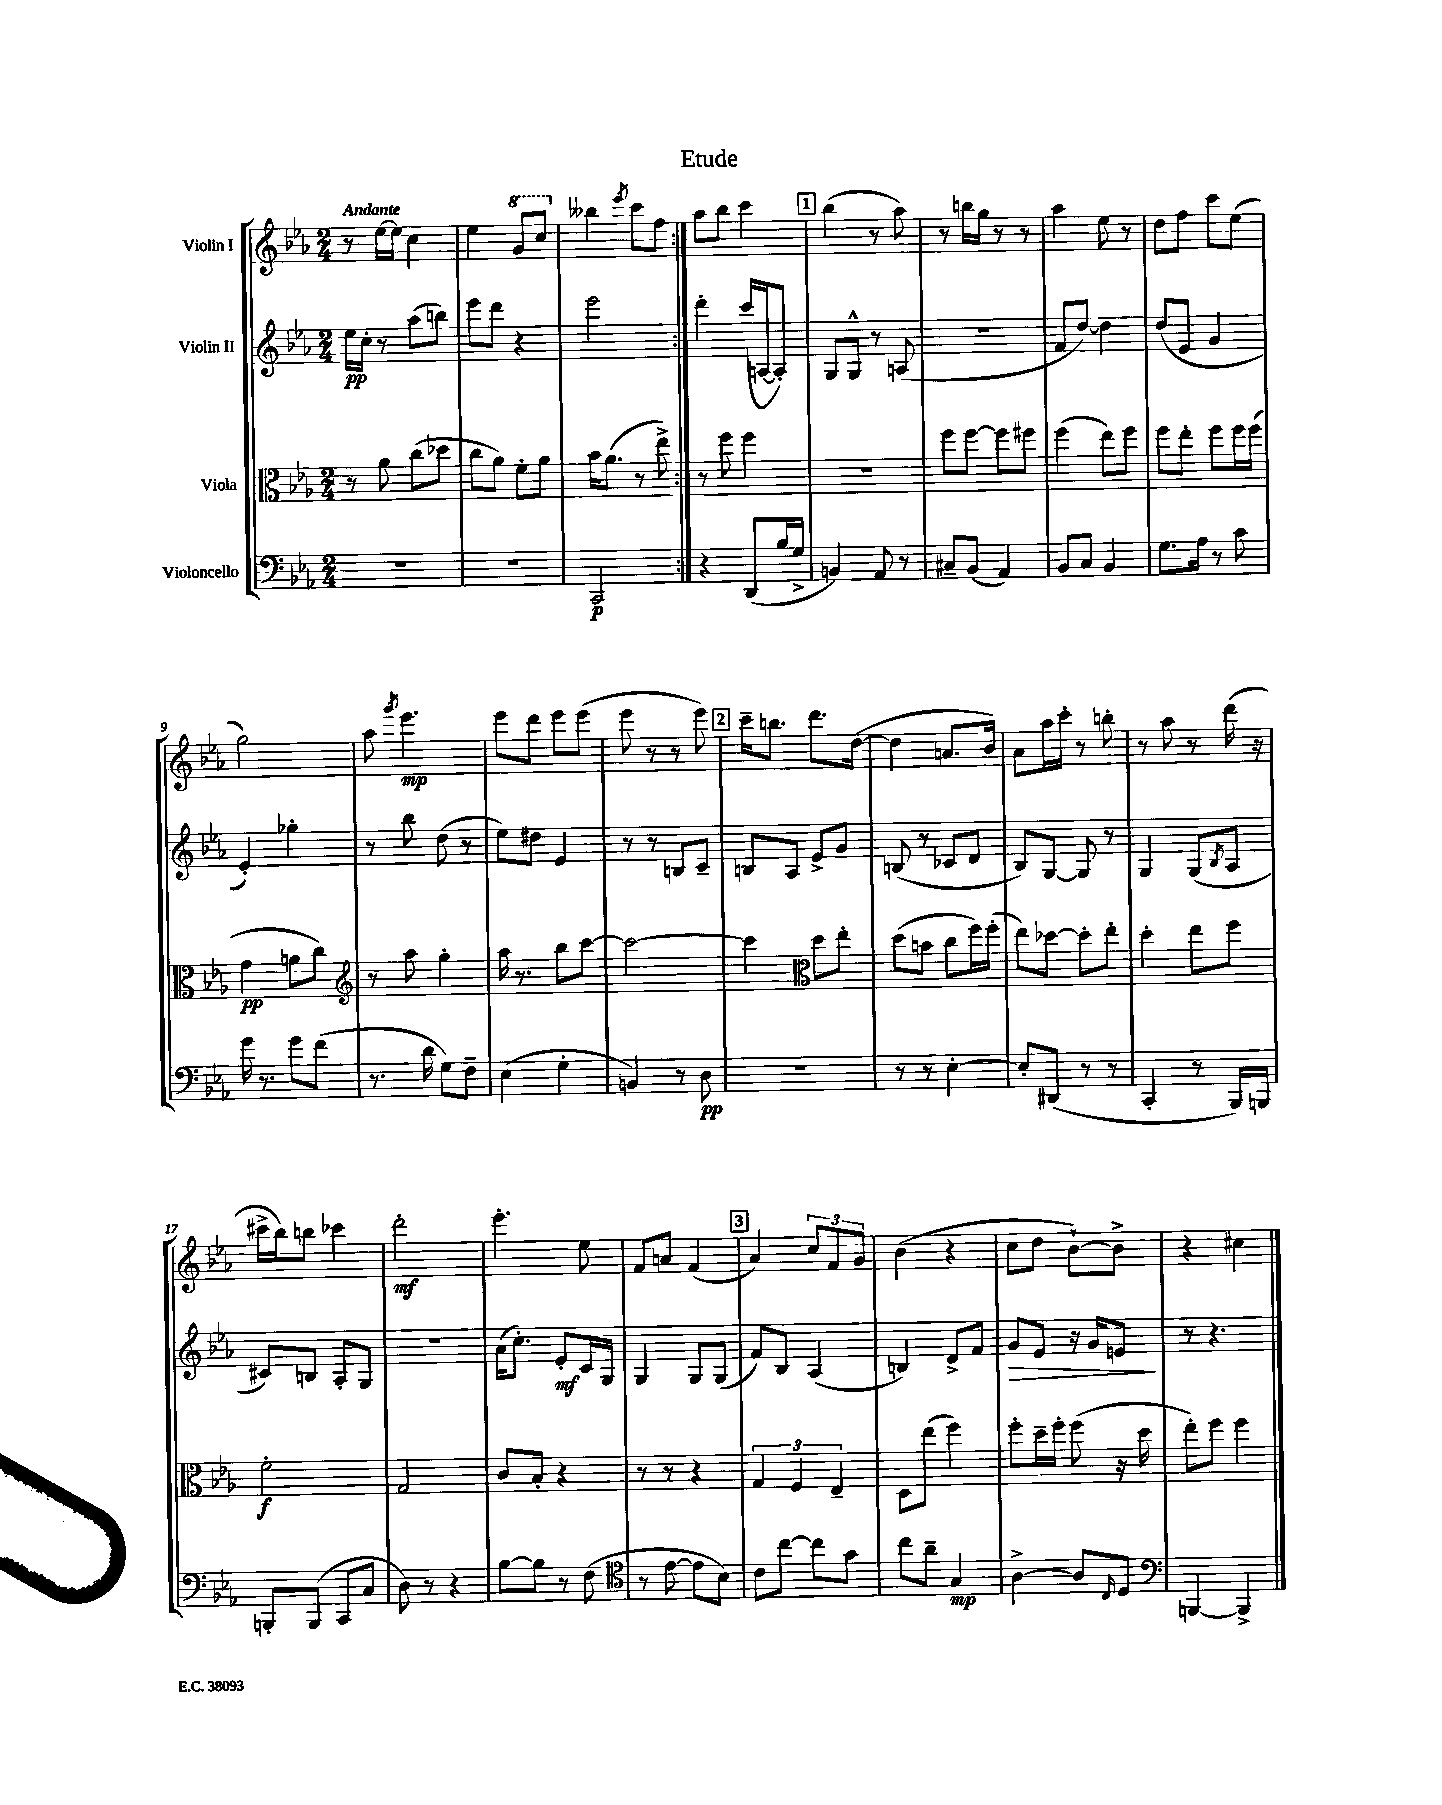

**kern	**kern	**kern	**kern
*staff4	*staff3	*staff2	*staff1
*clefF4	*clefC3	*clefG2	*clefG2
*k[b-e-a-]	*k[b-e-a-]	*k[b-e-a-]	*k[b-e-a-]
*M2/4	*M2/4	*M2/4	*M2/4
2r	8r	16ee-	8r
.	.	16cc'	.
.	8a-	8r	[16ee-
.	.	.	16ee-]
.	(8cc	(8aa-	4cc
.	8dd-	8bb)	.
=	=	=	=
2r	8cc	8eee-	4ee-
.	8a-)	8ddd	.
.	8f'	4r	8gg
.	8a-	.	8ccc
=	=	=	=
2CC	16b-	2eee-	4bb--
.	(8.a-	.	.
.	.	.	8qeee-
.	8r	.	8ccc
.	8ee-^)	.	8ff
=:|!	=:|!	=:|!	=:|!
4r	8r	4ddd'	8aa-
.	8ff	.	8bb-
(8DD	4ff	(16ccc	4ccc
.	.	[16A	.
16B-	.	8A'])	.
16G^	.	.	.
=	=	=	=
4BB)	2r	8G	(4bb-
.	.	8G^^	.
8AA-	.	8r	8r
8r	.	(8A	8aa-)
=	=	=	=
8C#~	8ff	2r	8r
(8BB-	[8ff	.	16bb
.	.	.	16gg
4AA-)	8ff]	.	8r
.	8ff#	.	8r
=	=	=	=
8BB-	(4ff	8f	4aa-
8C	.	[8dd)	.
4BB-	8ee-)	4dd]	8ee-
.	8ff	.	8r
=	=	=	=
8.G	8ff	(8dd	8dd
.	8ee-'	8e-	8ff
16A-	.	.	.
8r	8ff	4g	8ccc
8c	16ff	.	(8ee-
.	(16ff	.	.
=	=	=	=
16g	4g	4e-')	2gg)
8.r	.	.	.
8g	8a	4gg-'	.
(8f	8cc)	.	.
=	=	=	=
*	*clefG2	*	*
8.r	8r	8r	8aa-
.	.	.	8qggg
.	8aa-	8bb-	4.eee-
16d	.	.	.
8G)	4gg'	(8dd	.
8F~	.	8r	.
=	=	=	=
(4E-	16aa-	8ee-)	8eee-
.	8.r	.	.
.	.	8dd#	8ddd
4G'	8bb-	4e-	8eee-
.	[8ccc	.	(8eee-
=	=	=	=
4BB)	2ccc_	8r	8eee-
.	.	8r	8r
8r	.	8B	8r
8D	.	8c~	8eee-)
=	=	=	=
2r	4ccc]	8B	16ccc~
.	.	.	8.bb
.	.	8A-	.
*	*clefC3	*	*
.	8dd	8e-^	8.ddd
.	8ee-'	8g	.
.	.	.	([16dd
=	=	=	=
8r	(8dd	(8B	4dd]
8r	8b	8r	.
[4E-'	8cc	8c-	8.a
.	16ff)	8d	.
.	(16ff'	.	16b-)
=	=	=	=
8E-']	8ee-)	8B-)	8a-
(8DD#	[8dd-	[8G	16aa-
.	.	.	16ccc'
8r	8dd-']	8G]	8r
8r	8ee-'	8r	8bb'
=	=	=	=
4CC'	4dd'	4G	8r
.	.	.	8aa-
8r	8ee-	(8G	8r
.	.	8qB-	.
16BBB-)	8ff	8A-	(16ddd
16BBB	.	.	16r
=	=	=	=
8BBB'	2f'	8c#)	16ccc#^
.	.	.	16bb-)
(8BBB	.	8B	8bb
8CC	.	8A-'	4ccc-
8C	.	8G	.
=	=	=	=
8D)	2G	2r	2ddd'
8r	.	.	.
4r	.	.	.
=	=	=	=
[8B-	8c	(16a-	4.eee-'
.	.	8.cc')	.
8B-]	8B-'	.	.
8r	4r	8e-'	.
(8F	.	16c	8ee-
.	.	16G	.
=	=	=	=
*clefC4	*	*	*
8r	8r	4G	8f
[8e-	8r	.	8a
8e-]	4r	8G	(4f
8B-)	.	(8G	.
=	=	=	=
8c	6G	8f)	4a-)
[8cc	.	8B-	.
.	6F	.	.
8cc]	.	(4A-	12cc
.	6E-~	.	12f
8g	.	.	.
.	.	.	12g
=	=	=	=
8cc	8D	4B)	(4b-
8a-~	(8ee-	.	.
4G	4ff)	8d^	4r
.	.	8f	.
=	=	=	=
[4A-^	8ff'	8g	8cc
.	16dd~	8e-	8dd
.	16ff'	.	.
8A-]	(8ff	16r	[8b-`)
.	.	16g	.
16qqC	.	.	.
8D	16r	8e	8b-^]
.	16dd	.	.
=	=	=	=
*clefF4	*	*	*
[4BBB	8ee-')	8r	4r
.	8ff	4.r	.
4BBB^]	4ff	.	4cc#
==	==	==	==
*-	*-	*-	*-
